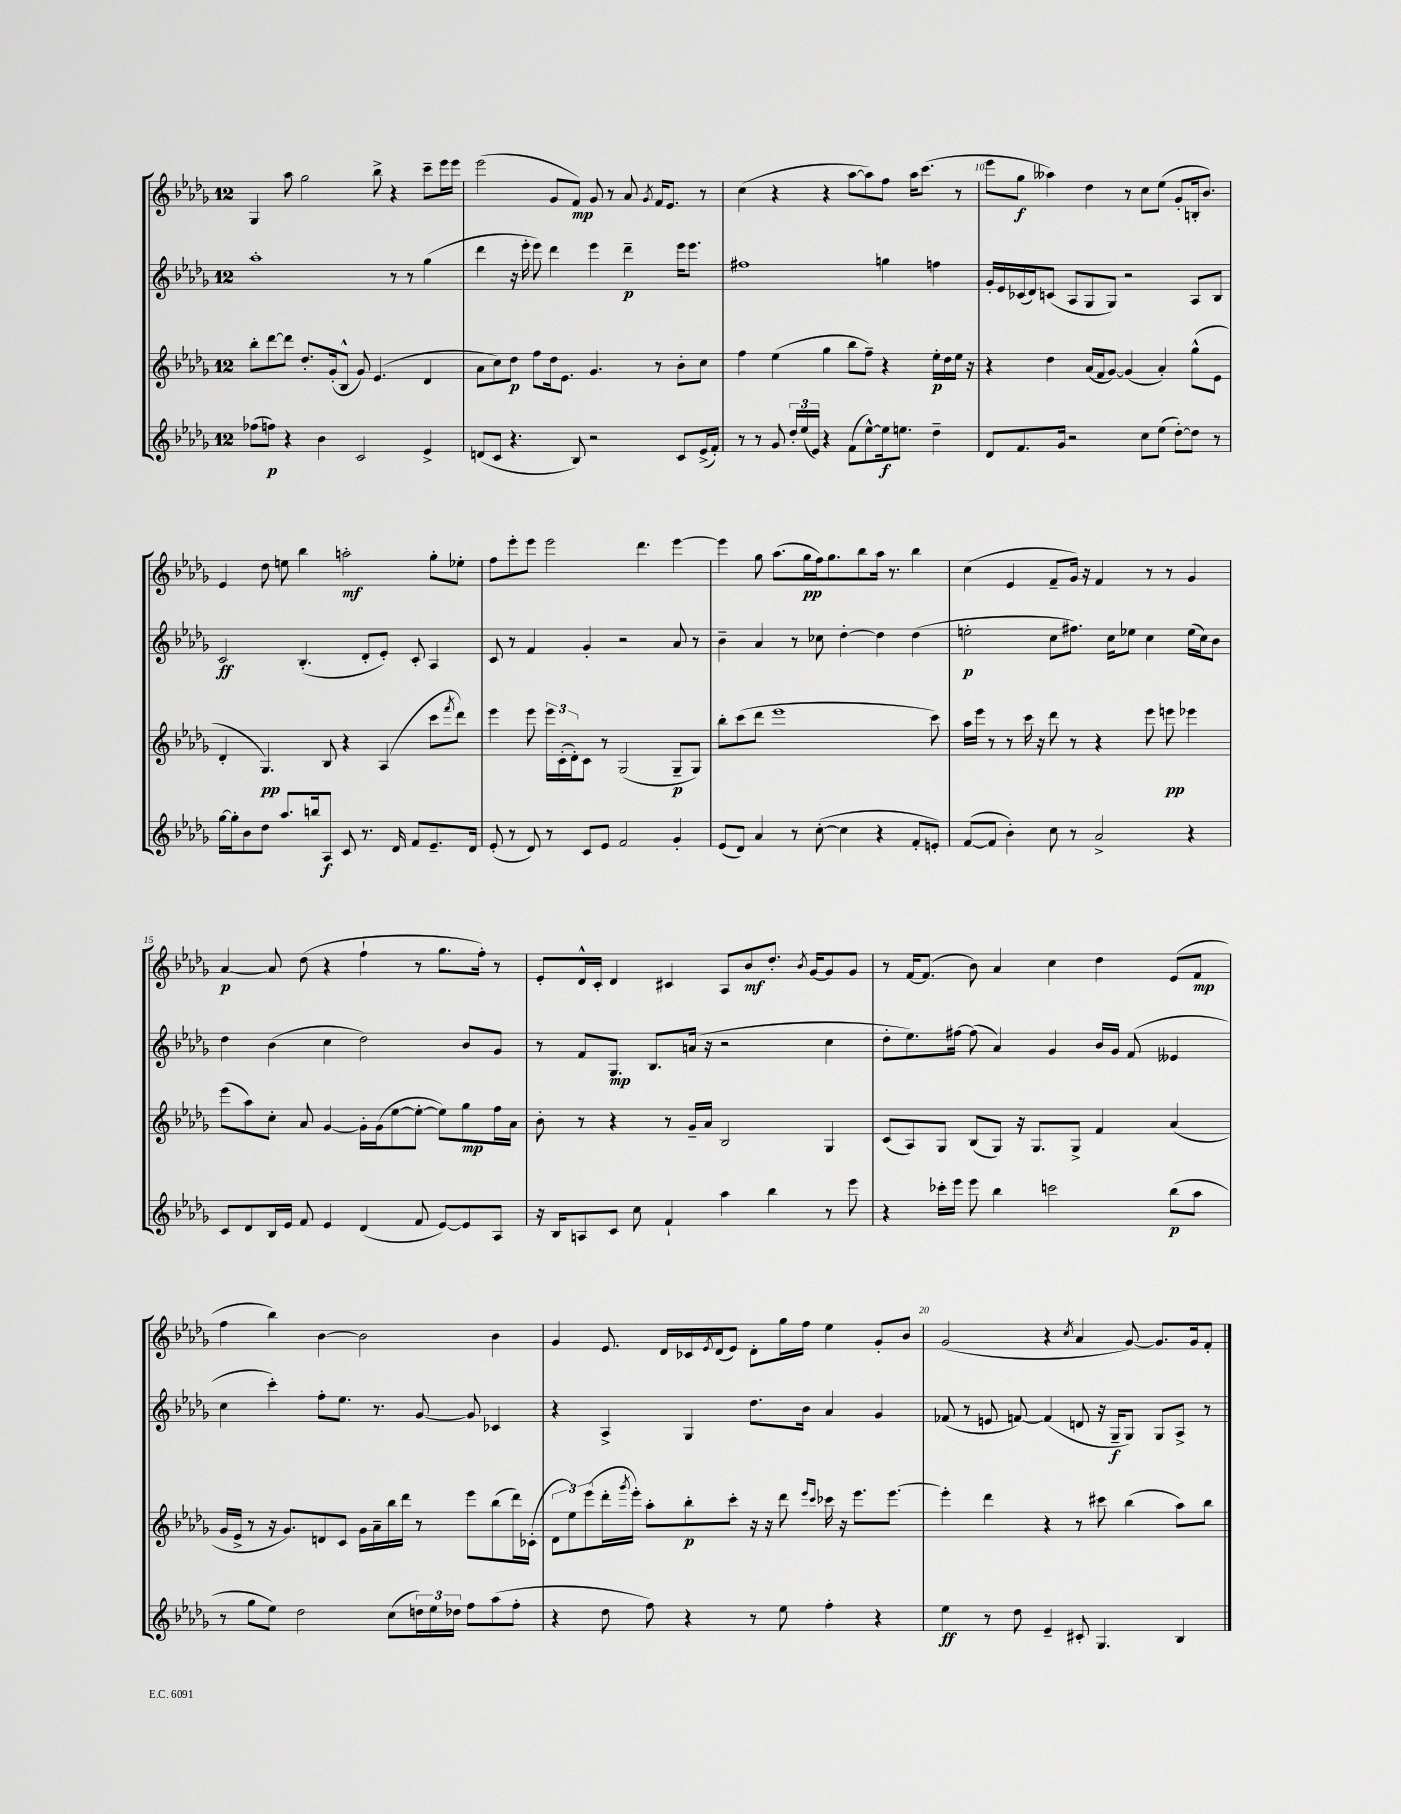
<<
\new StaffGroup <<
\new Staff = "s0" {
    \clef treble \key des \major \once \override Staff.TimeSignature.style = #'single-digit \time 12/8
    ges4 aes''8 ges''2 bes''8-> r4 c'''8-- ees'''16 ees'''16 |
    ees'''2( ges'8 f'8\mp) ges'8 r8 aes'8 \acciaccatura { ges'8 } f'16 ees'8. r8 |
    c''4( r4 r4 aes''8~ aes''8) f''8 aes''16 c'''8.( r8 |
    ees'''8 ges''8\f aeses''4) des''4 r8 c''8 ees''8( ges'8-. b16-. bes'8.) |
    ees'4 des''8 e''8 bes''4 a''2-.\mf ges''8-. ees''8-. |
    f''8 ees'''8-. ees'''8 ees'''2 des'''4. ees'''4~ |
    ees'''4 ges''8 aes''8.( ges''16\pp f''16) ges''8. bes''8 aes''16 r8. bes''4 |
    c''4( ees'4 f'8-- ges'16) r16 f'4 r8 r8 ges'4 |
    aes'4~\p aes'8 des''8( r4 f''4-! r8 ges''8. f''16-.) r8 |
    ees'8-. des'16-^ c'16-. des'4 cis'4 aes8 bes'8\mf des''8.-. \acciaccatura { bes'8 } ges'16~ ges'8 ges'8 |
    r8 f'16~ f'8.( bes'8) aes'4 c''4 des''4 ees'8( f'8\mp |
    f''4 bes''4) bes'4~ bes'2 bes'4 |
    ges'4 ees'8. des'16 ces'16 \acciaccatura { ees'8 } des'16( ees'8) des'8-. ges''16 f''16 ees''4 ges'8-. bes'8 |
    ges'2( r4 \acciaccatura { c''8 } aes'4 ges'8~) ges'8. ges'16 f'8-. \bar "|." |
}
\new Staff = "s1" {
    \clef treble \key des \major \once \override Staff.TimeSignature.style = #'single-digit \time 12/8
    aes''1-. r8 r8 ges''4( |
    des'''4 r16 ees'''16-. ees'''8) des'''4 ees'''4 des'''4--\p ees'''16 ees'''8. |
    fis''1 g''4 f''4 |
    ges'16-. ees'16 ces'16( des'16) c'8( aes8 ges8 ges8) r2 aes8 bes8 |
    c'2\ff bes4.-.( des'8-. ees'8-.) c'8-. aes4 |
    c'8 r8 f'4 ges'4-. r2 aes'8 r8 |
    bes'4-- aes'4 r8 ces''8 des''4~-. des''4 des''4( |
    e''2-.\p c''8 fis''8.) c''16 ees''8 c''4 ees''16( c''16) bes'8 |
    des''4 bes'4( c''4 des''2) bes'8 ges'8 |
    r8 f'8 ges8.\mp bes8. a'16( r16 r2 c''4 |
    des''8-. ees''8.) fis''16~ fis''8( aes'4) ges'4 bes'16 ges'16 f'8( eeses'4 |
    c''4 c'''4-.) f''8-. ees''8. r8. ges'8~ ges'8 ces'4 |
    r4 aes4-> ges4 des''8. bes'16 aes'4 ges'4 |
    fes'8( r8 e'8 f'8~) f'4( d'8 r16 ges16--\f ges8) ges8 aes8-> r8 \bar "|." |
}
\new Staff = "s2" {
    \clef treble \key des \major \once \override Staff.TimeSignature.style = #'single-digit \time 12/8
    bes''8-. des'''8~ des'''8 des''8.-. ges'16-.( bes8-^ ges'8) ees'4.( des'4 |
    aes'8 c''8) des''8\p f''8 des''16 ees'8. ges'4. r8 bes'8-. c''8 |
    f''4 ees''4( ges''4 bes''8 f''8--) r4 ees''16-.\p des''16 ees''16 r16 |
    r4 des''4 aes'16( f'16 ges'8~) ges'4( aes'4-.) ges''8-^( ees'8 |
    des'4-. ges4.\pp) bes8 r4 aes4( c'''8 \acciaccatura { f'''8 } des'''8) |
    ees'''4 ees'''8 \tuplet 3/2 { ees'''16 c'16-.( des'16-.) } c'8 r8 ges2( ges8--\p ges8) |
    bes''8-. c'''8( des'''8 ees'''1 c'''8) |
    aes''16 ees'''16 r8 r8 c'''16 r16 des'''8 r8 r4 ees'''8 e'''8\pp ees'''4 |
    ees'''8( aes''8) c''8-. aes'8 ges'4~ ges'16-. ges'16( ees''8~ ees''8~-. ees''8) ges''8\mp f''16 aes'16 |
    bes'8-. r8 r4 r8 ges'16-- aes'16 bes2 ges4 |
    c'8( aes8) ges8 bes8( ges8) r16 ges8. ges8-> f'4 aes'4( |
    ges'16 ees'16-> r8 r16 ges'8.) d'8 c'8 ges'16 aes'16-- bes''16 des'''16 r8 ees'''8 bes''8( des'''16) ces'16-.( |
    \tuplet 3/2 { des'8 ees''8) ees'''8( } des'''16-. \acciaccatura { ges'''8 } ees'''16-.) aes''8-. bes''8-.\p c'''8-. r16 r16 des'''8 \grace { ees'''16 c'''16 } ces'''16 r16 ees'''8. ees'''8.~ |
    ees'''4-. des'''4 r4 r8 cis'''8 bes''4( aes''8) bes''8 \bar "|." |
}
\new Staff = "s3" {
    \clef treble \key des \major \once \override Staff.TimeSignature.style = #'single-digit \time 12/8
    fes''8( f''8\p) r4 bes'4 c'2 ees'4-> |
    d'8( c'8 r4. bes8) r2 c'8 ees'16->( f'16-.) |
    r8 r8 ges'8 \tuplet 3/2 { des''16-. ees''16( ees'16) } r4 f'8( ees''8~-^) ees''16\f e''8. des''4-- |
    des'8 f'8. ges'16 r2 c''8 ees''8( des''8~-.) des''8 r8 |
    ges''16~ ges''16-. bes'8 des''8 aes''8. b''16 aes8\f c'8 r8. des'16 f'8 ees'8.-- des'16 |
    ees'8-.( r8 des'8) r8 c'8 ees'8 f'2 ges'4-. |
    ees'8( des'8) aes'4 r8 c''8~-.( c''4 r4 f'8-. e'8-.) |
    f'8~( f'8 bes'4-.) c''8 r8 aes'2-> r4 |
    c'8 des'8 bes16 ees'16 f'8 ees'4 des'4( f'8 ees'8~) ees'8 aes8 |
    r16 bes16 a8 c'8 c''8 f'4-! aes''4 bes''4 r8 ees'''8 |
    r4 ces'''16-. ees'''16 ees'''8 bes''4 c'''2 bes''8\p( aes''8 |
    r8 ges''8 ees''8) des''2 c''8( \tuplet 3/2 { d''16) ees''16 des''16 } f''8 aes''8( f''8-. |
    r4 des''8 f''8) r4 r8 ees''8 f''4-. r4 |
    ees''4\ff r8 des''8 ees'4-- cis'8-. ges4. bes4 \bar "|." |
}
>>
>>
\layout { \context { \Score currentBarNumber = #7 \override BarNumber.break-visibility = ##(#f #t #t) barNumberVisibility = #(every-nth-bar-number-visible 5) } }
